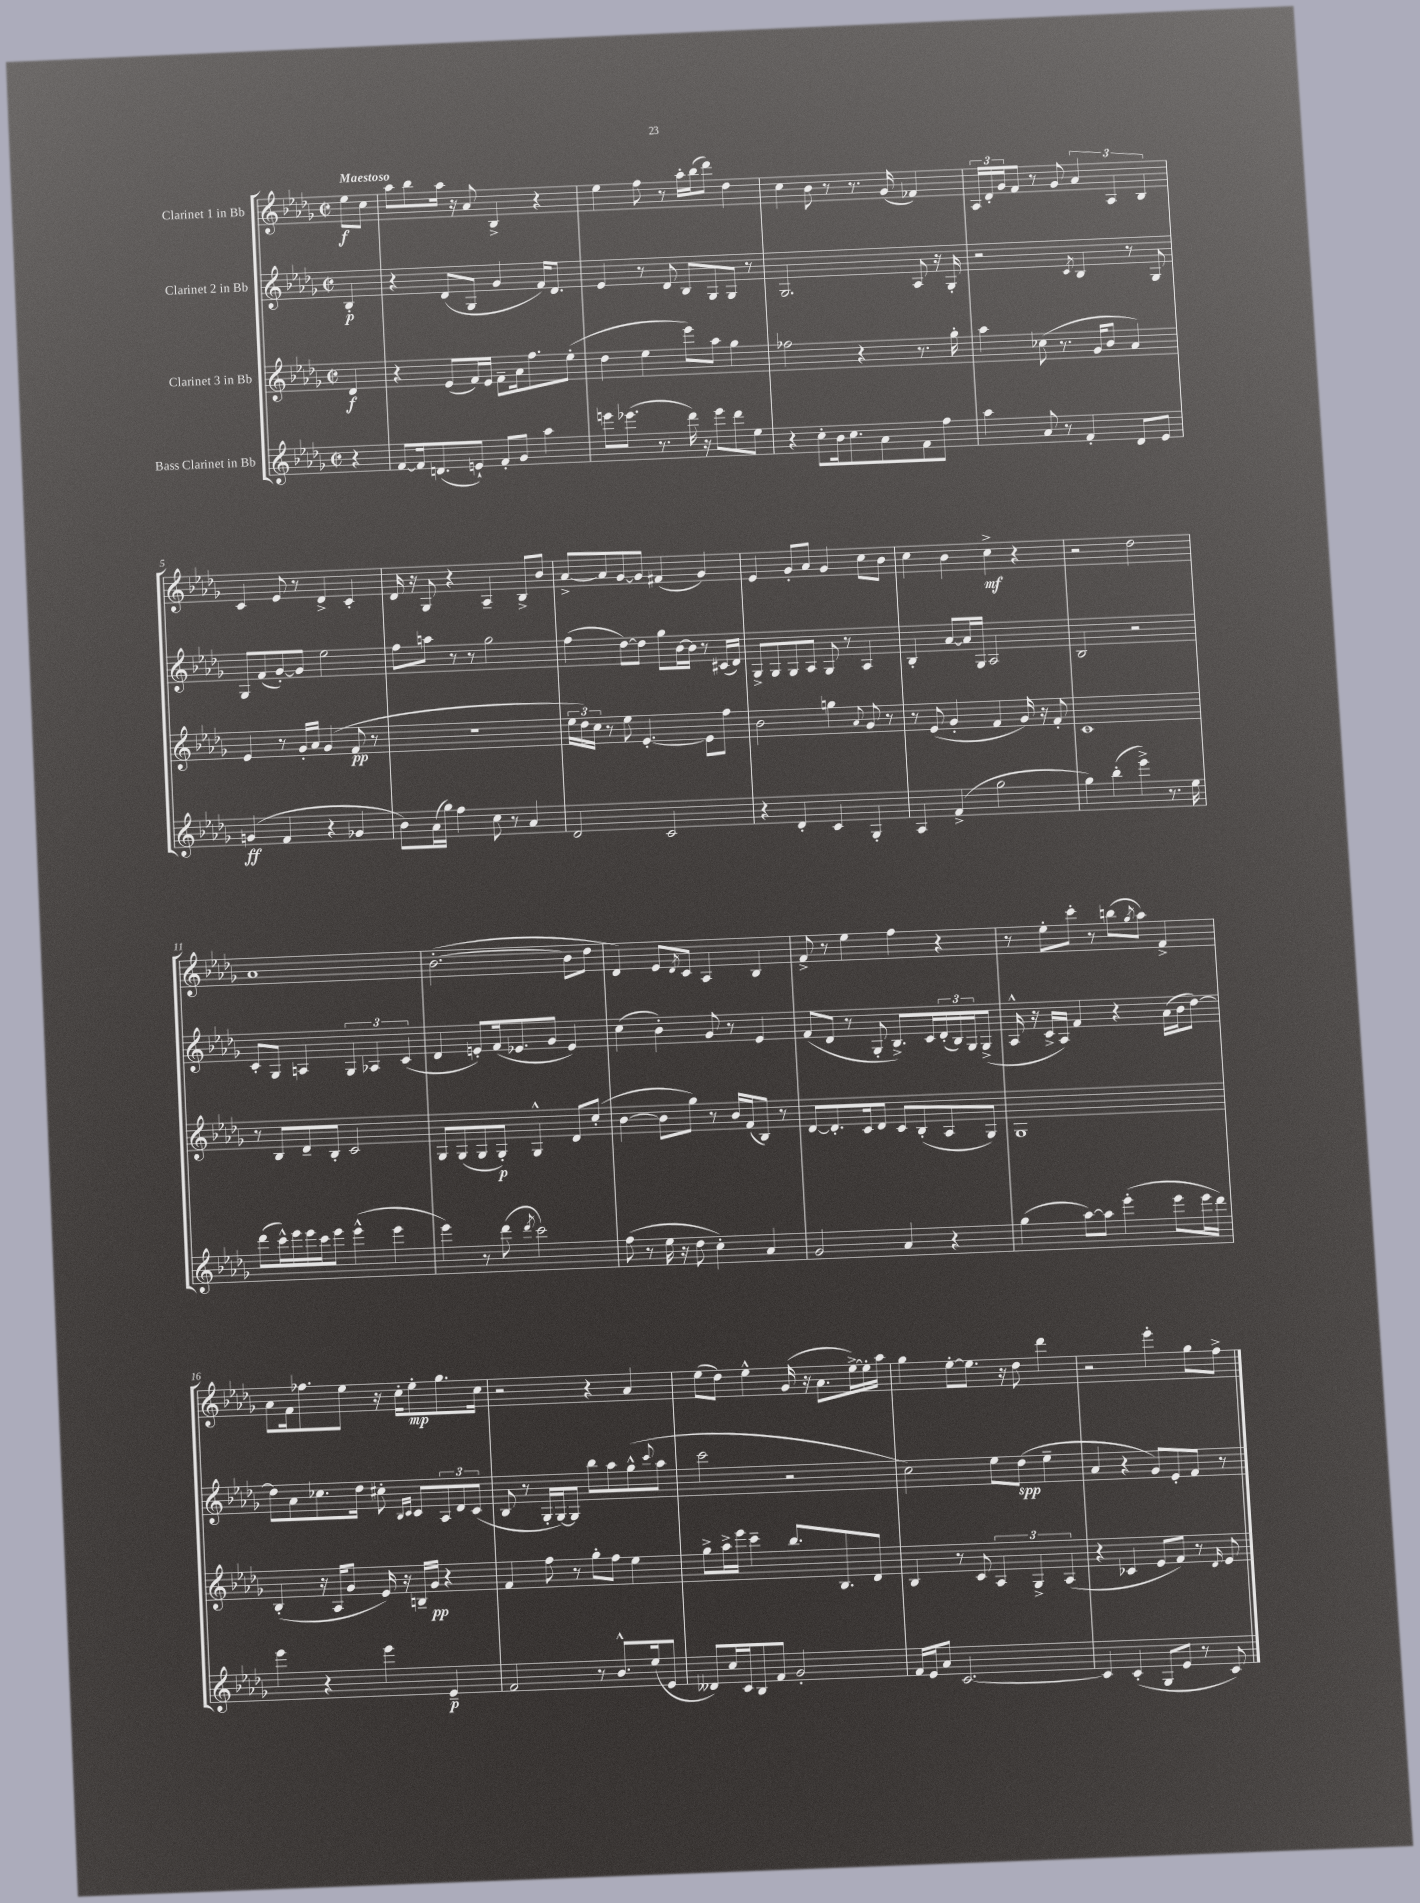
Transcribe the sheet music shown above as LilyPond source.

<<
\new StaffGroup <<
\new Staff = "s0" \with { instrumentName = "Clarinet 1 in Bb" } {
    \clef treble \key des \major \defaultTimeSignature \time 2/2 \partial 4 \tempo "Maestoso"
    ees''8\f c''8 |
    aes''8 bes''8 aes''16 r16 aes'8 bes4-> r4 |
    ees''4 f''8 r8 aes''16-. bes''16( des'''8) des''4 |
    c''4 bes'8 r8 r8. ges'16( fes'4) |
    \tuplet 3/2 { aes16 des'16-. ges'16 } f'8 r8 ges'8 \tuplet 3/2 { aes'4 aes4 bes4 } |
    c'4 ees'8 r8 des'4-> c'4-. |
    des'16 r16 ges8 r4 aes4-- bes8-> bes'8 |
    aes'8~-> aes'8 ges'8~ ges'8 fis'4( ges'4) |
    ees'4 ges'8-. aes'8 ges'4 c''8 bes'8 |
    c''4 bes'4 c''4->\mf r4 |
    r2 des''2 |
    aes'1 |
    bes'2.~-.( bes'8 des''8 |
    des'4) ees'8 \acciaccatura { des'8 } c'8 aes4 bes4 |
    f'8-> r8 ees''4 f''4 r4 |
    r8 ees''8-. c'''8-. r8 b''8( \acciaccatura { ges''8 } aes''8) f'4-> |
    aes'8 f'16 fes''8. ees''8 r16 c''16-. ees''8-.\mp ges''8. c''16 |
    r2 r4 aes'4 |
    ees''8( des''8) ees''4-^ ges'16( r16 aes'8. ees''16~->) ees''16-. aes''16 |
    ges''4 ees''8~-. ees''8. r16 des''8 des'''4 |
    r2 ees'''4-. ges''8 f''8-> \bar "|." |
}
\new Staff = "s1" \with { instrumentName = "Clarinet 2 in Bb" } {
    \clef treble \key des \major \defaultTimeSignature \time 2/2 \partial 4
    bes4-.\p |
    r4 des'8( ges8 ges'4 f'16) des'8. |
    ees'4 r8 des'8 bes8 ges8 ges8 r8 |
    ges2. aes8 r16 ges16-. |
    r2 \acciaccatura { c'8 } bes4 r8 ges8 |
    ges8 f'8( ges'8~-.) ges'8 ees''2 |
    f''8 a''8 r8 r8 ges''2 |
    f''4( des''8~) des''8 ges''8 bes'16~ bes'16 r8 cis'16( des'16) |
    ges8-> ges8 ges8 aes8 ges8 r8 aes4 |
    bes4-. aes'8~ aes'16 ges16 aes2 |
    bes2 r2 |
    c'8-. ges8 a4 \tuplet 3/2 { ges4 aes4 c'4( } |
    des'4 e'8-.) f'16( ees'8. ges'8 ees'4) |
    c''4( bes'4-.) ges'8 r8 ees'4 |
    f'8( des'8 r8 ges8-. bes8.->) c'16 \tuplet 3/2 { des'16-.( bes16) ges16 } ges8->( |
    aes16-^ r16 c'16-> aes16) f'4 r4 aes'16( bes'16 des''8~) |
    des''8 aes'8 ces''8. des''16 cis''8-. \grace { bes16 c'16 } c'8 \tuplet 3/2 { aes8 des'8 c'8( } |
    bes8 r8 ges16-. ges16~) ges8 bes''8 aes''8 ges''8-^( \appoggiatura { c'''8 } aes''8 |
    c'''2 r2 |
    c''2) ees''8 des''8\spp( ees''4-- |
    aes'4 r4 ges'8) ees'8-. f'8 r8 \bar "|." |
}
\new Staff = "s2" \with { instrumentName = "Clarinet 3 in Bb" } {
    \clef treble \key des \major \defaultTimeSignature \time 2/2 \partial 4
    des'4\f |
    r4 ees'8( f'16) ees'16 f'8-- aes'16 f''8. ees''8-.( |
    des''4 ees''4 ees'''8) aes''8 ges''4 |
    fes''2 r4 r8. ges''16-. |
    aes''4 ces''8( r8. ges'16 bes'8 aes'4) |
    ees'4 r8 ges'16-. aes'16 ges'4( f'8\pp r8 |
    r1 |
    \tuplet 3/2 { ees''16 des''16) c''16 } r8 ees''8 ees'4.~-. ees'8 f''8 |
    bes'2 g''4 \appoggiatura { aes'8 } ges'8 r8 |
    r8 ees'8( ges'4-. f'4 ges'16) r16 f'8-. |
    c'1 |
    r8 bes8 des'8-- bes8-. c'2 |
    ges8 ges8( ges8 ges8-.\p) ges4-^ des'8 c''8-.( |
    bes'4~ bes'8 ges''8) r8 bes'16 f'16( bes8) r8 |
    des'8~ des'8.-. c'16 des'8 c'8 bes8-.( aes8 ges8) |
    ges1 |
    bes4-.( r16 aes16 ges'8 ees'16) r16 b16-- ges'16\pp r4 |
    f'4 f''8 r8 ges''8-. f''8 ees''4 |
    ges''8-> aes''16-> ees'''16 c'''4-- bes''8. bes8. des'8 |
    bes4 r8 c'8 \tuplet 3/2 { aes4 ges4-> aes4( } |
    r4 ces'4 ees'8 f'8) r8 \grace { des'16 } ees'8 \bar "|." |
}
\new Staff = "s3" \with { instrumentName = "Bass Clarinet in Bb" } {
    \clef treble \key des \major \defaultTimeSignature \time 2/2 \partial 4
    r4 |
    f'8~ f'16 d'8.( e'8-!) f'8-. ges'8 aes''4 |
    e'''8 ees'''8.( r8. des'''16) r16 ees'''8 des'''8 ees''8 |
    r4 c''8-. bes'16 c''8. aes'8 f'8 f''8 |
    aes''4 aes'8 r8 f'4-. des'8 ees'8 |
    g'4\ff( f'4 r4 ges'4 |
    bes'8) aes'16( ges''16) f''4 c''8 r8 aes'4 |
    des'2 c'2 |
    r4 des'4-. c'4 ges4-. |
    aes4 f'4->( ges''2 |
    ges''4) bes''4-.( ees'''4->) r8. ees''16 |
    des'''8( c'''16-^) ees'''16 ees'''16 c'''16 ees'''8 ees'''4-^( ees'''4 |
    ees'''4) r8 des'''8( \acciaccatura { des'''8 } c'''2) |
    f''8( r8 ees''16 r16 des''8 c''4-.) aes'4 |
    ges'2 aes'4 r4 |
    ges''4( aes''8~) aes''8 ees'''4-.( ees'''8 ees'''16 des'''16) |
    ees'''4 r4 ees'''4 ees'4--\p |
    f'2 r8 bes'8.-^ ees''16( ees'8 |
    deses'8) c''16 c'16 bes8 f'8 ges'2-. |
    f'16 ees'16 aes'8 c'2.~ |
    c'4 c'4-.( ges8 ees'8 r8 c'8) \bar "|." |
}
>>
>>
